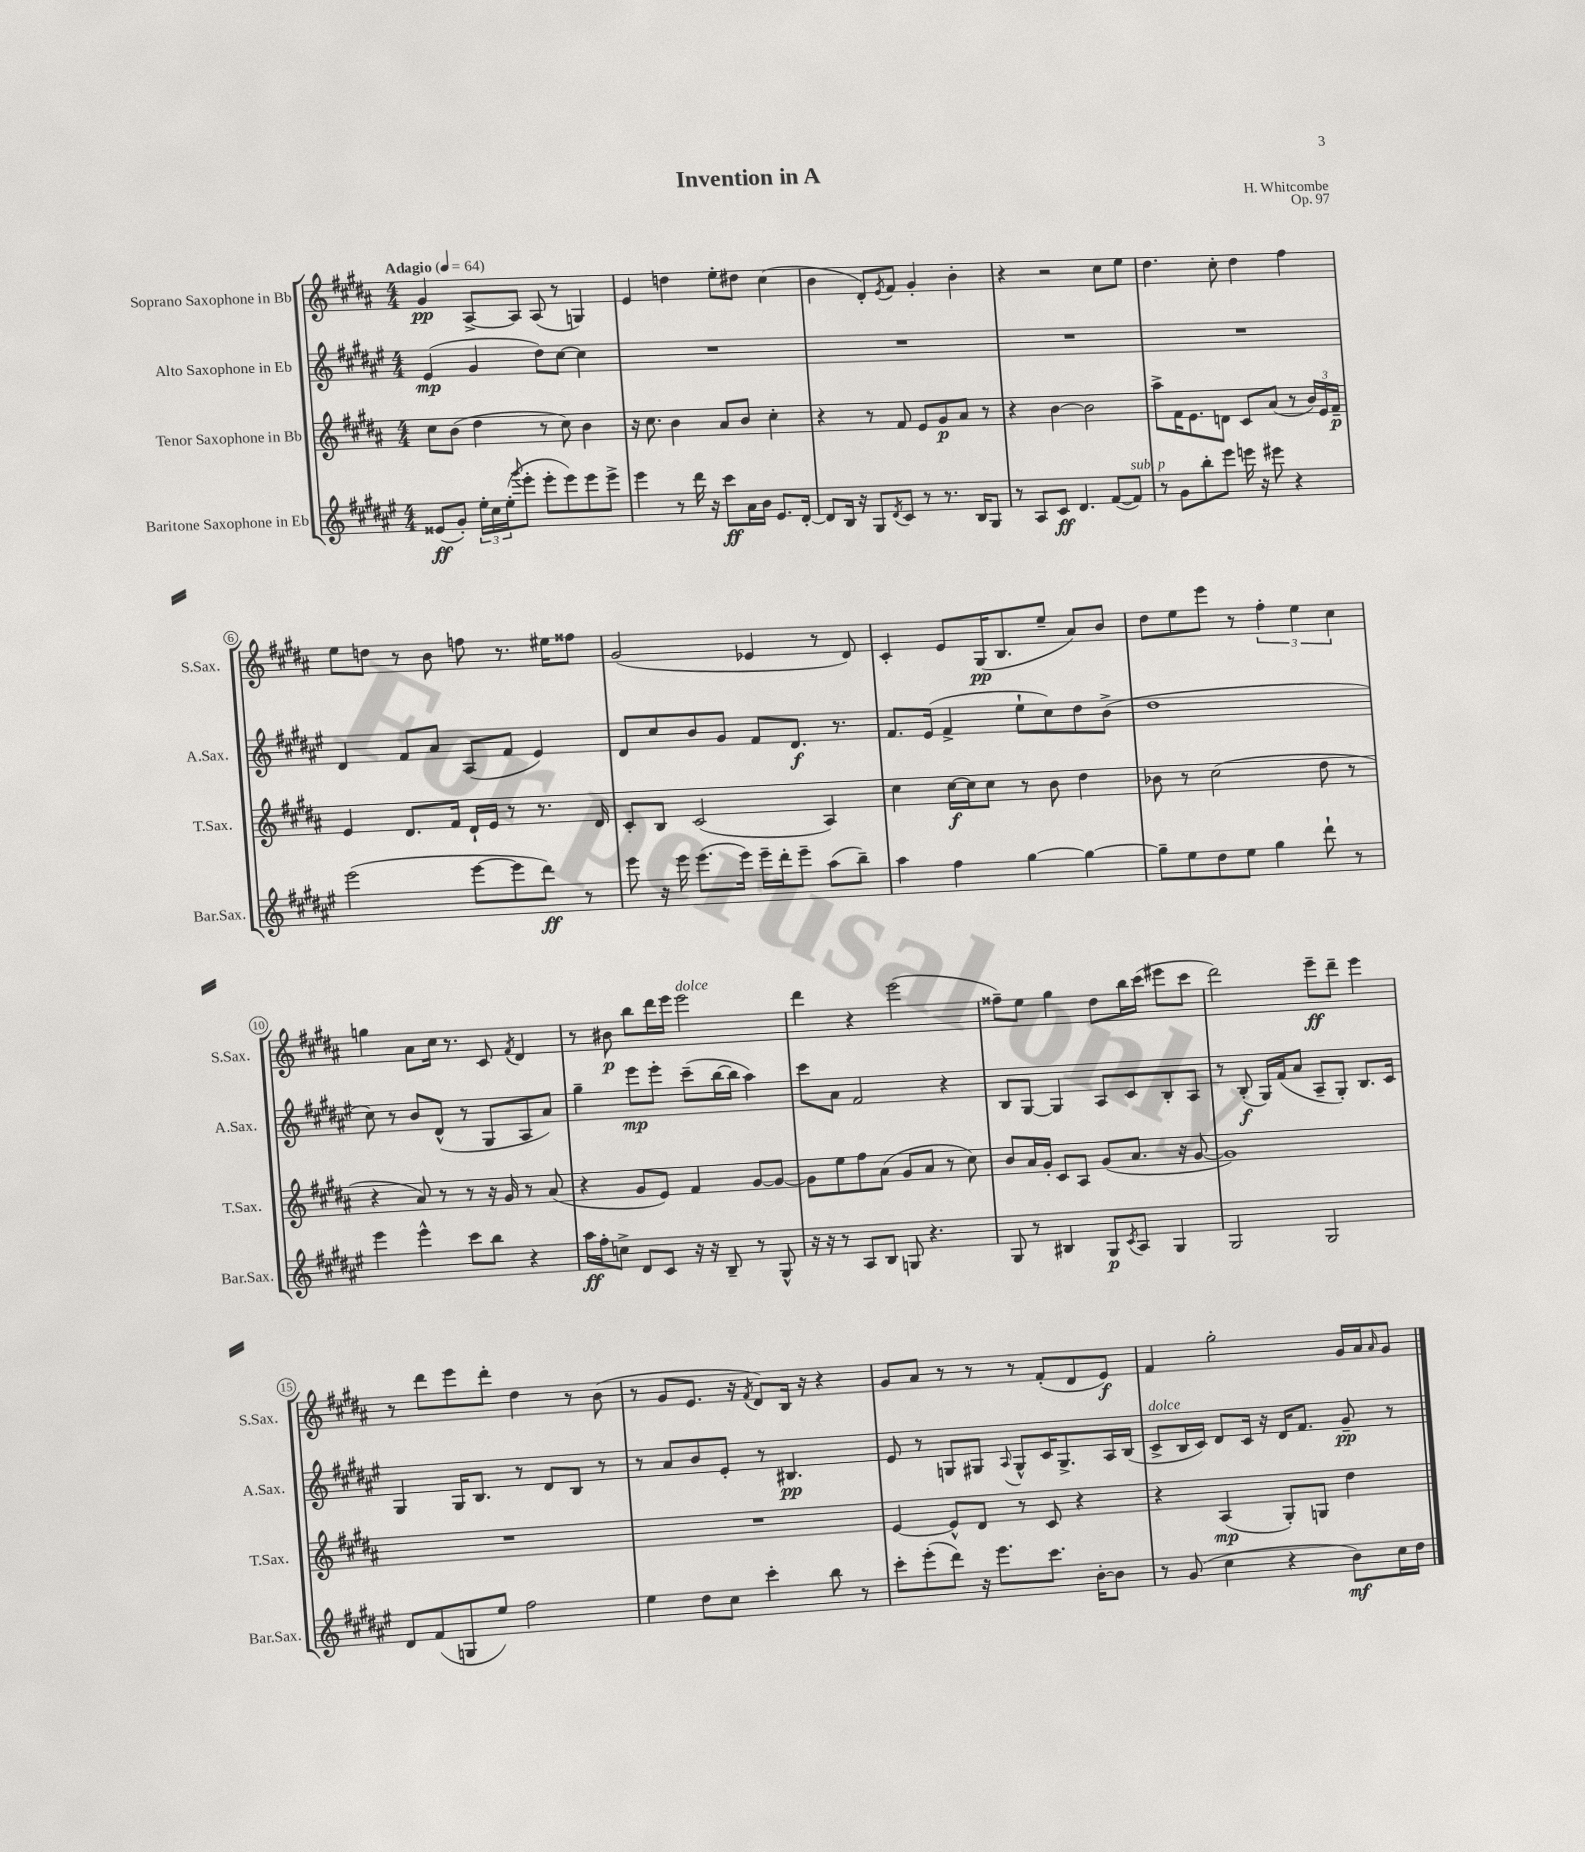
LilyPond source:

\header { title = "Invention in A" composer = "H. Whitcombe" opus = "Op. 97" }
<<
\new StaffGroup <<
\new Staff = "s0" \with { instrumentName = "Soprano Saxophone in Bb" shortInstrumentName = "S.Sax." } {
    \clef treble \key b \major \numericTimeSignature \time 4/4 \tempo "Adagio" 4 = 64
    gis'4\pp ais8~-> ais8 ais8( r8 g4) |
    e'4 d''4 e''8-. dis''8 cis''4( |
    b'4 dis'8-.) \acciaccatura { e'8 } fis'8 gis'4-. b'4-. |
    r4 r2 cis''8 e''8 |
    dis''4. cis''8-. dis''4 fis''4 |
    e''8 d''8 r8 b'8 f''8 r8. eis''16 fisis''8 |
    gis'2( ees'4 r8 dis'8) |
    cis'4-. e'8 gis16\pp( b8. e''8-- ais'8) b'8 |
    dis''8 e''8 e'''8 r8 \tuplet 3/2 { fis''4-. e''4 cis''4 } |
    g''4 ais'8 cis''16 r8. cis'8 \acciaccatura { fis'8 } dis'4 |
    r8 bis'8\p b''8 dis'''16 e'''16 e'''2^\markup { \italic "dolce" } |
    dis'''4 r4 e'''2( |
    fisis''8--) e''8 gis''4 dis''8 b''16 cis'''16( eis'''8 cis'''8 |
    dis'''2) e'''8--\ff dis'''8-- e'''4 |
    r8 dis'''8 e'''8 dis'''8-. dis''4 r8 b'8( |
    r8 gis'8 e'8. r16 \acciaccatura { fis'8 } dis'8) b16 r16 r4 |
    gis'8 ais'8 r8 r8 r8 fis'8-.( dis'8 e'8\f) |
    fis'4 gis''2-. gis'16 ais'16 \grace { ais'16 } gis'8 \bar "|." |
}
\new Staff = "s1" \with { instrumentName = "Alto Saxophone in Eb" shortInstrumentName = "A.Sax." } {
    \clef treble \key fis \major \numericTimeSignature \time 4/4
    eis'4\mp( gis'4 dis''8) cis''8~ cis''4 |
    R1 |
    R1 |
    R1 |
    R1 |
    dis'4 fis'8 ais'8 ais8( fis'8 eis'4) |
    dis'8 cis''8 b'8 gis'8 fis'8 dis'8.\f r8. |
    fis'8. eis'16( fis'4-> eis''8-! cis''8) dis''8 b'8->( |
    dis''1 |
    cis''8) r8 b'8 dis'8-^( r8 gis8 ais8 ais'8) |
    gis''4-- eis'''8\mp eis'''8-. cis'''8--( b''16~ b''16 ais''4) |
    cis'''8 ais'8 fis'2 r4 |
    b8 gis8~ gis4 ais8 cis'8 b8-. ais8 |
    r8 b8-.\f( gis16) fis'16( ais'8 ais8-- gis8-.) b8. cis'16 |
    gis4 gis16 b8. r8 dis'8 b8 r8 |
    r8 ais'8 b'8 eis'8-. r8 bis4.\pp |
    eis'8 r8 g8 gis8 \appoggiatura { ais8 } gis8-^ cis'16 gis8.-> ais16 b16( |
    cis'8->^\markup { \italic "dolce" } b16 cis'16) dis'8 cis'16 r16 dis'16 fis'8. gis'8--\pp r8 \bar "|." |
}
\new Staff = "s2" \with { instrumentName = "Tenor Saxophone in Bb" shortInstrumentName = "T.Sax." } {
    \clef treble \key b \major \numericTimeSignature \time 4/4
    cis''8 b'8( dis''4 r8 cis''8) b'4 |
    r16 cis''8. b'4 ais'8 b'8 cis''4-. |
    r4 r8 fis'8 e'8 gis'8\p ais'8 r8 |
    r4 b'4~ b'2 |
    ais''8-> fis'16 e'8. d'8 cis'8 ais'8( r8 \tuplet 3/2 { b'16) e'16 fis'16--\p } |
    e'4 dis'8. fis'16 dis'16-! e'16 r8 r8. dis'16 |
    cis'8-. b8 cis'2( ais4) |
    cis''4 cis''16~\f cis''16 cis''8 r8 b'8 dis''4 |
    bes'8 r8 cis''2( dis''8 r8 |
    r4 ais'8) r8 r8 r16 gis'16 r8 ais'8( |
    r4 gis'8 e'8) fis'4 gis'8~ gis'8~ |
    gis'8 e''8 fis''8 ais'8( gis'8 ais'8 r8 cis''8) |
    b'8 ais'16 gis'16-. cis'8 ais8 gis'8( ais'8. r16 gis'8~ |
    gis'1) |
    R1 |
    R1 |
    e'4~ e'8-^ dis'8 r8 cis'8 r4 |
    r4 ais4\mp( gis8-.) g8 dis''4 \bar "|." |
}
\new Staff = "s3" \with { instrumentName = "Baritone Saxophone in Eb" shortInstrumentName = "Bar.Sax." } {
    \clef treble \key fis \major \numericTimeSignature \time 4/4
    eisis'8\ff( gis'8-.) \tuplet 3/2 { eis''16-. cis''16 eis''16-.( } \appoggiatura { gis'''8 } eis'''8-. eis'''8-. eis'''8) eis'''8 eis'''8-> |
    eis'''4 r8 dis'''16 r16 cis'''8\ff ais'16 b'16 eis'8. dis'16~-. |
    dis'8 b16 r16 gis8 \acciaccatura { dis'8 } cis'8 r8 r8. b16 gis8 |
    r8 ais8 cis'8\ff dis'4. fis'8~( fis'8^\markup { \italic "sub. p" }) |
    r8 gis'8 b''8-. eis'''8 e'''16 r16 eis'''8 r4 |
    eis'''2( eis'''8~ eis'''8 dis'''8\ff) r8 |
    eis'''8 r16 eis'''16 eis'''8.( eis'''16) eis'''16-- dis'''16-. eis'''8-- ais''8( b''8--) |
    ais''4 fis''4 gis''4~ gis''4~ |
    gis''8-- eis''8 dis''8 eis''8 gis''4 dis'''8-! r8 |
    eis'''4 eis'''4-^ cis'''8 b''8 r4 |
    ais''16\ff fis''16-. c''8-> dis'8 cis'8 r16 r16 b8-- r8 gis8-^ |
    r16 r16 r8 ais8 b8 g8 r4. |
    gis8 r8 bis4 gis8\p \acciaccatura { cis'8 } ais8 gis4 |
    gis2 gis2 |
    dis'8 fis'8( g8 eis''8) fis''2 |
    eis''4 dis''8 cis''8 cis'''4-. b''8 r8 |
    cis'''8-. eis'''8-.( dis'''8) r16 eis'''8. cis'''8. b'16~-. b'8 |
    r8 gis'8( cis''4 r4 b'8\mf) cis''16 dis''16 \bar "|." |
}
>>
>>
\layout { \context { \Score \override BarNumber.stencil = #(make-stencil-circler 0.1 0.3 ly:text-interface::print) } }
